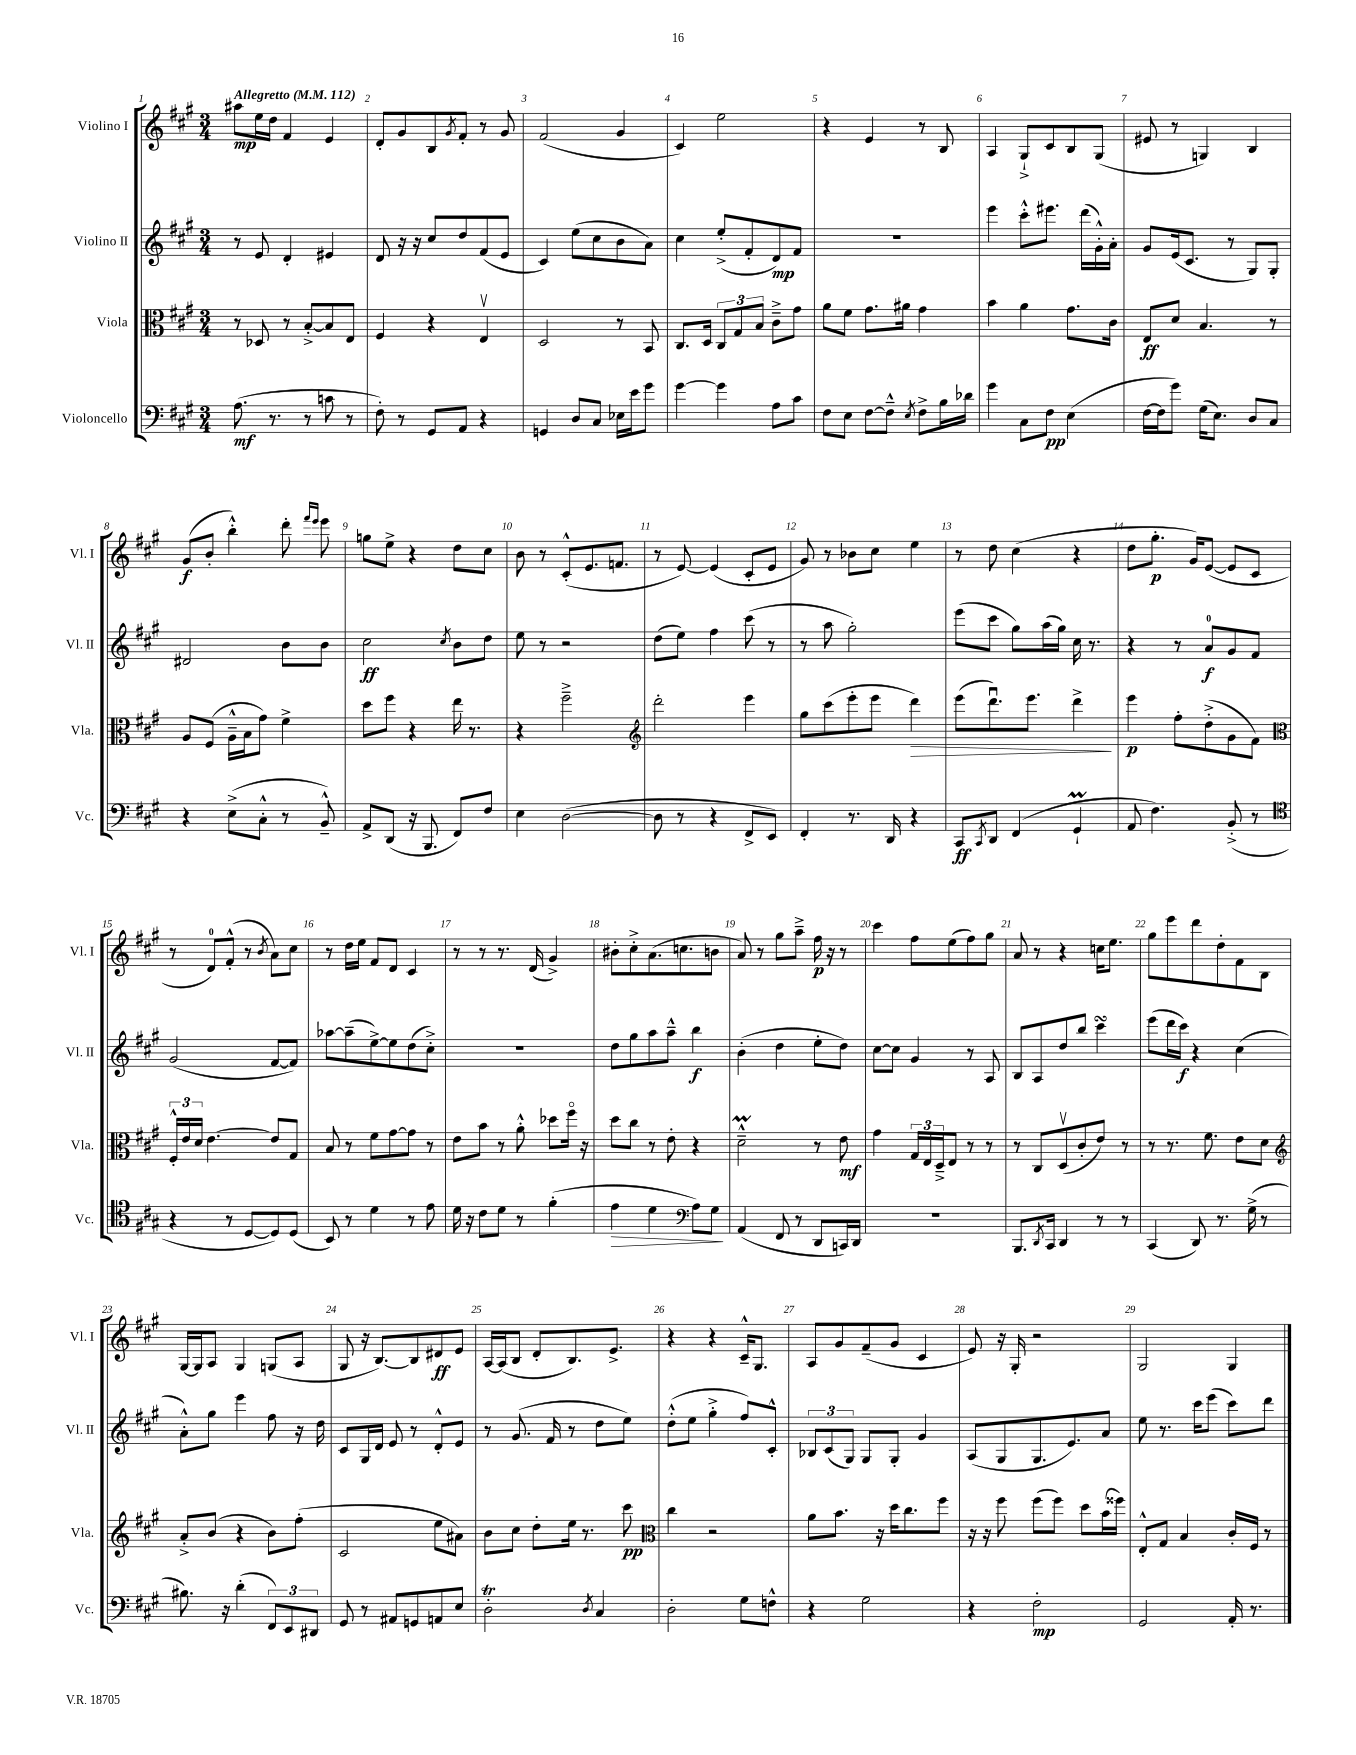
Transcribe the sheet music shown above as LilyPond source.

<<
\new StaffGroup <<
\new Staff = "s0" \with { instrumentName = "Violino I" shortInstrumentName = "Vl. I" } {
    \clef treble \key a \major \numericTimeSignature \time 3/4 \tempo "Allegretto" 4 = 112
    ais''8\mp e''16 d''16 fis'4 e'4 |
    d'8-. gis'8 b8 \acciaccatura { gis'8 } fis'8-. r8 gis'8 |
    fis'2( gis'4 |
    cis'4) e''2 |
    r4 e'4 r8 b8 |
    a4 gis8-!-> cis'8 b8 gis8( |
    eis'8 r8 g4) b4 |
    gis'8\f( b'8-. b''4-.-^) d'''8-. \grace { fis'''16 e'''16 } e'''8 |
    g''8 e''8-> r4 d''8 cis''8 |
    b'8 r8 cis'8-.-^( e'8. f'8. |
    r8 e'8~) e'4( cis'8-. e'8 |
    gis'8) r8 bes'8 cis''8 e''4 |
    r8 d''8 cis''4( r4 |
    d''8 gis''8.-.\p gis'16) e'8~( e'8 cis'8 |
    r8 d'8-0) fis'8-.-^( r8 \acciaccatura { b'8 } a'8) cis''8 |
    r8 d''16 e''16 fis'8 d'8 cis'4 |
    r8 r8 r8. d'16( gis'4->) |
    bis'8-. cis''8-.-> a'8.( c''8. b'8 |
    a'8) r8 gis''8 a''8---> fis''16\p r16 r8 |
    cis'''4 fis''8 e''8( fis''8) gis''8 |
    a'8 r8 r4 c''16 e''8. |
    gis''8 e'''8 d'''8 d''8-. fis'8 b8 |
    gis16~ gis16 a8 gis4 g8( a8 |
    gis8 r16 b8.~) b8 dis'8\ff e'8 |
    a16~ a16( b8 d'8-. b8.) e'8.-> |
    r4 r4 cis'16---^ gis8. |
    a8 gis'8 fis'8--( gis'8 cis'4 |
    e'8) r16 gis16-. r2 |
    gis2 gis4 \bar "|." |
}
\new Staff = "s1" \with { instrumentName = "Violino II" shortInstrumentName = "Vl. II" } {
    \clef treble \key a \major \numericTimeSignature \time 3/4
    r8 e'8 d'4-. eis'4 |
    d'8 r16 r16 cis''8 d''8 fis'8( e'8 |
    cis'4) e''8( cis''8 b'8 a'8) |
    cis''4 e''8-.->( fis'8-. d'8\mp) fis'8 |
    R2. |
    e'''4 cis'''8-.-^ eis'''8. d'''16( gis'16-.-^) a'16-. |
    gis'8 e'16( cis'8. r8 gis8) gis8-. |
    dis'2 b'8 b'8 |
    cis''2\ff \acciaccatura { cis''8 } b'8 d''8 |
    e''8 r8 r2 |
    d''8( e''8) fis''4 cis'''8( r8 |
    r8 a''8 gis''2-.) |
    e'''8( cis'''8 gis''8) a''16( gis''16) cis''16 r8. |
    r4 r8 a'8-0\f gis'8 fis'8 |
    gis'2( fis'8~ fis'8) |
    aes''8~ aes''8--( e''8~->) e''8 d''8( cis''8-.->) |
    R2. |
    d''8 gis''8 a''8 a''8---^ b''4\f |
    b'4-.( d''4 e''8-. d''8) |
    cis''8~ cis''8 gis'4 r8 a8 |
    b8 a8 d''8 b''8 cis'''4\turn |
    e'''8( d'''16 cis'''16\f) r4 cis''4( |
    a'8-.-^) gis''8 e'''4 fis''8 r16 d''16 |
    cis'8 gis16 d'16 e'8 r8 d'8-.-^ e'8 |
    r8 gis'8.( fis'16 r8 d''8 e''8) |
    d''8-.-^( e''8 gis''4-.-> fis''8) cis'8-.-^ |
    \tuplet 3/2 { bes8 cis'8( gis8) } gis8 gis8-. gis'4 |
    a8( gis8 gis8. e'8.) a'8 |
    e''8 r8. cis'''16 e'''8( cis'''8) d'''8 \bar "|." |
}
\new Staff = "s2" \with { instrumentName = "Viola" shortInstrumentName = "Vla." } {
    \clef alto \key a \major \numericTimeSignature \time 3/4
    r8 des8 r8 b8~-.-> b8 e8 |
    fis4 r4 e4\upbow |
    d2 r8 b,8 |
    cis8. d16 \tuplet 3/2 { cis8 gis8 b8 } cis'8---> gis'8 |
    a'8 fis'8 gis'8. ais'16 gis'4 |
    b'4 a'4 gis'8. cis'16 |
    e8\ff d'8 b4. r8 |
    a8 fis8( a16---^ b16 gis'8) fis'4-> |
    d''8 fis''8 r4 e''16 r8. |
    r4 fis''2---> |
    \clef treble d'''2-. e'''4 |
    gis''8 cis'''8( e'''8-. e'''8 d'''4\>) |
    e'''8( d'''8.\downbow) e'''8. d'''4->\! |
    e'''4\p fis''8-. d''8-.->( gis'8 fis'8) |
    \clef alto \tuplet 3/2 { fis16-.-^ e'16 d'16 } e'4.~ e'8 gis8 |
    b8 r8 fis'8 gis'8~ gis'8 r8 |
    e'8 b'8 r8 a'8-.-^ des''8 fis''16\flageolet r16 |
    d''8 cis''8 r8 e'8-. r4 |
    d'2---^\prall r8 e'8\mf |
    gis'4 \tuplet 3/2 { gis16 e16 d16---> } e8 r8 r8 |
    r8 cis8 d8\upbow( cis'8-. e'8) r8 |
    r8 r8. fis'8. e'8 d'8 |
    \clef treble a'8-.-> b'8( r4 b'8) fis''8-.( |
    cis'2 e''8 ais'8) |
    b'8 cis''8 d''8-. e''16 r8. cis'''8\pp |
    \clef alto cis''4 r2 |
    a'8 b'8. r16 d''16 cis''8. fis''8 |
    r16 r16 fis''8 fis''8( fis''8) d''8 b'16( fisis''16) |
    e8-.-^ gis8 b4 cis'16-. fis16 r8 \bar "|." |
}
\new Staff = "s3" \with { instrumentName = "Violoncello" shortInstrumentName = "Vc." } {
    \clef bass \key a \major \numericTimeSignature \time 3/4
    a8.\mf( r8. r8 c'8 r8 |
    fis8-.) r8 gis,8 a,8 r4 |
    g,4 d8 cis8 ees16 e'16 gis'8 |
    gis'4~ gis'4 a8 cis'8 |
    fis8 e8 fis8~ fis8---^ \acciaccatura { e8 } fis8-> b16 des'16 |
    gis'4 cis8 fis8\pp e4( |
    fis16~ fis16 gis'8) gis16( e8.) d8 cis8 |
    r4 e8->( cis8-.-^ r8 b,8---^) |
    a,8-> d,8( r16 b,,8. fis,8) fis8 |
    e4 d2~( |
    d8 r8 r4 fis,8-> e,8) |
    fis,4-. r8. d,16 r4 |
    cis,8\ff \acciaccatura { cis,8 } d,8 fis,4( gis,4-!\prall |
    a,8 fis4.) b,8-.->( r8 |
    \clef tenor r4 r8 d8~ d8) d8( |
    b,8) r8 d'4 r8 e'8 |
    d'16 r16 cis'8 d'8 r8 fis'4-.( |
    e'4\> d'4 \clef bass a8) gis8\! |
    a,4( fis,8 r8 d,8 c,16) d,16 |
    R2. |
    b,,8. \acciaccatura { d,8 } cis,16 d,4 r8 r8 |
    cis,4( d,8) r8. gis16->( r8 |
    bis8.) r16 d'4-.( \tuplet 3/2 { fis,8) e,8 dis,8 } |
    gis,8 r8 ais,8 g,8 a,8 e8 |
    d2-.\trill \acciaccatura { d8 } cis4 |
    d2-. gis8 f8-^ |
    r4 gis2 |
    r4 fis2-.\mp |
    gis,2 a,16-. r8. \bar "|." |
}
>>
>>
\layout { \context { \Score \override BarNumber.break-visibility = ##(#f #t #t) barNumberVisibility = #all-bar-numbers-visible } }
